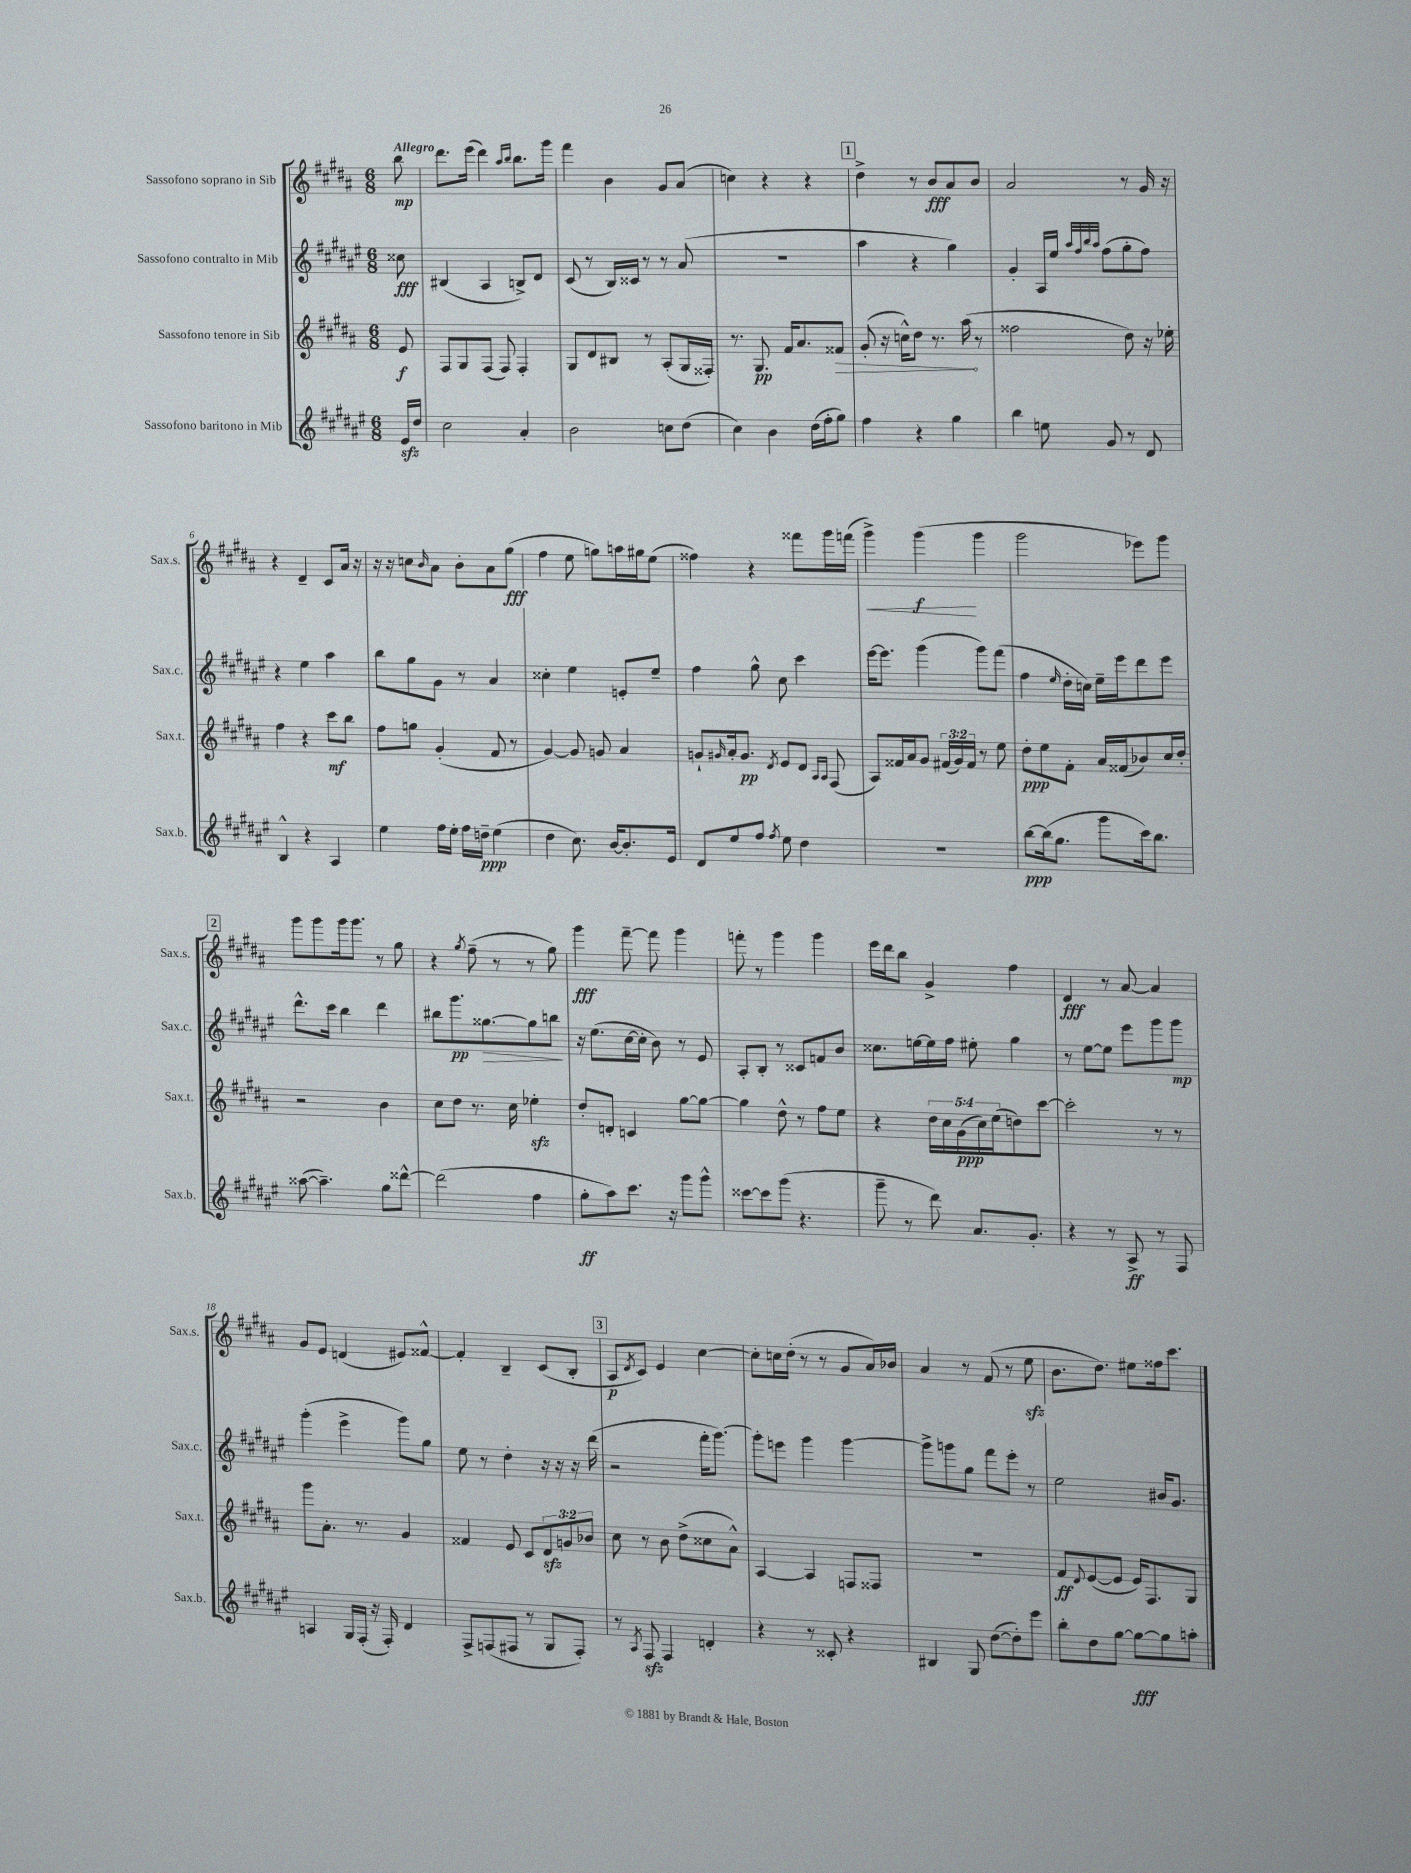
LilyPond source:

<<
\new StaffGroup <<
\new Staff = "s0" \with { instrumentName = "Sassofono soprano in Sib" shortInstrumentName = "Sax.s." } {
    \clef treble \key b \major \numericTimeSignature \time 6/8 \partial 8 \tempo "Allegro"
    b''8\mp |
    dis'''8. e'''16( dis'''4) \grace { ais''16 b''16 } b''8. gis'''16 |
    fis'''4 b'4 gis'8 ais'8( |
    c''4) r4 r4 |
    \mark \markup { \box "1" } dis''4-> r8 b'8\fff ais'8 b'8 |
    ais'2 r8 gis'16 r16 |
    r4 dis'4-- cis'8 ais'16 r16 |
    r16 r16 c''8 \grace { b'16 } ais'8 b'8-. ais'8 gis''8\fff( |
    fis''4 e''8 g''8) a''16 gis''16 e''8( |
    fisis''4) r4 fisis'''8 gis'''16 f'''16( |
    gis'''4->\<) gis'''4\f\!( gis'''4 |
    gis'''2 ees'''8) gis'''8 |
    \mark \markup { \box "2" } gis'''8 gis'''8 gis'''16 gis'''8. r8 gis''8 |
    r4 \acciaccatura { gis''8 } fis''8--( r8 r8 gis''8) |
    gis'''4\fff fis'''8~-- fis'''8 gis'''4 |
    f'''8-. r8 gis'''4 gis'''4 |
    e'''16 dis'''16 b''8 gis'4-> fis''4 |
    dis'4\fff r8 ais'8~ ais'4 |
    gis'8 e'8 d'4( eis'8) fisis'8~-^ |
    fisis'4-. b4-- cis'8( b8-. |
    \mark \markup { \box "3" } ais8\p \acciaccatura { dis'8 } cis'8) e'4 cis''4~ |
    cis''8-. c''16 dis''16-.( r8 r8 gis'8 ais'16) bes'16 |
    ais'4 r8 fis'8( r8 e''8\sfz |
    b'8. dis''8.) eis''8 fisis''16 cis'''8. \bar "|." |
}
\new Staff = "s1" \with { instrumentName = "Sassofono contralto in Mib" shortInstrumentName = "Sax.c." } {
    \clef treble \key fis \major \numericTimeSignature \time 6/8 \partial 8
    cisis''8\fff |
    bis4( ais4 b8->) dis'8 |
    cis'8( r8 b16) cisis'16 r8 r8 ais'8( |
    R2. |
    \mark \markup { \box "1" } ais''4 r4 gis''4) |
    gis'4-. ais16 eis''16 \grace { ais''32 fis''32 b''32 ais''32 } fis''8( gis''8-. fis''8) |
    r4 eis''4 ais''4 |
    b''8 gis''8 gis'8 r8 ais'4 |
    cisis''4-. eis''4 e'8-. eis''8-- |
    fis''4 gis''8-^ cis''8 cis'''4 |
    eis'''16~ eis'''8. gis'''4( gis'''8) fis'''8( |
    fis''4 \grace { eis''16 } dis''16-. c''16) eis''16-- eis'''16 dis'''8 eis'''8 |
    \mark \markup { \box "2" } dis'''8.-^ cis'''16 b''4 dis'''4 |
    bis''8 gis'''8.\pp gisis''8.~\> gisis''8 b''8\! |
    r16 eis''8.( cis''16~ cis''16-. b'8) r8 eis'8 |
    ais8-. b8-. r8 cisis'8 f'8 b'8 |
    cisis''8. e''16~ e''16 fis''16 eis''8-. gis''4 |
    r8 eis''8~ eis''8 eis'''8 gis'''8 gis'''8\mp |
    gis'''4-.( eis'''4-> gis'''8) gis''8 |
    eis''8 r8 dis''4-. r16 r16 r16 dis'''16( |
    \mark \markup { \box "3" } r2 fis'''16-. gis'''8.~) |
    gis'''8-. e'''8 gis'''4 gis'''4~ |
    gis'''8-> g'''8 gis''8 fis'''8 eis'''8-. r8 |
    eis''2 bis'16 gis'8. \bar "|." |
}
\new Staff = "s2" \with { instrumentName = "Sassofono tenore in Sib" shortInstrumentName = "Sax.t." } {
    \clef treble \key b \major \numericTimeSignature \time 6/8 \override Staff.TupletNumber.text = #tuplet-number::calc-fraction-text \partial 8
    e'8\f |
    fis8 gis8 fis8( fis8) fis4-. |
    gis8 dis'8 bis8 r8 ais8-.( gis16 fisis16-.) |
    r8. gis8.\pp fis'16 ais'8. \once \override Hairpin.circled-tip = ##t fisis'8\> |
    \mark \markup { \box "1" } gis'8-.( r16 c''16-^) dis''8 r8. ais''16\!( r8 |
    fisis''2 dis''8) r16 ees''16-. |
    fis''4 r4 cis'''8\mf b''8 |
    fis''8 g''8 gis'4-.( fis'8 r8 |
    gis'4~) gis'8 g'8 ais'4 |
    g'8-! \grace { gis'16 } ais'16-. gis'8.\pp \acciaccatura { dis'8 } e'8 dis'8 \grace { ais16 ais16 } fis8( |
    ais8) fisis'16 ais'16 gis'8 \tuplet 3/2 { fis'16( gis'16) fis'16 } r8 e''8 |
    dis''8-.\ppp e''8 fis'8-. ais'16 fisis'16( bes'8) cis''16 dis''16-. |
    \mark \markup { \box "2" } r2 b'4 |
    cis''8 dis''8 r8. cis''16 ees''4-.\sfz |
    dis''8-. d'8-. c'4 gis''8~ gis''8~ |
    gis''4 dis''8-^ r8 fis''8 e''8 |
    r4 \tuplet 5/4 { dis''16 cis''16 gis'16\ppp( cis''16) e''16( } d''8) cis'''8~ |
    cis'''2-. r8 r8 |
    gis'''8 ais'8.-. r8. gis'4 |
    fisis'4 e'8 cis'8 \tuplet 3/2 { dis'8\sfz g'8 bes'8 } |
    \mark \markup { \box "3" } cis''8 r8 b'8 dis''8->( cisis''8 ais'8-^) |
    ais4~ ais4 f8 fisis8 |
    r2. |
    fis'8\ff \appoggiatura { dis'8 } e'8~( e'8 e'16) fis8. gis8 \bar "|." |
}
\new Staff = "s3" \with { instrumentName = "Sassofono baritono in Mib" shortInstrumentName = "Sax.b." } {
    \clef treble \key fis \major \numericTimeSignature \time 6/8 \partial 8
    eis'16\sfz dis''16 |
    cis''2 ais'4-. |
    b'2 c''8 dis''8( |
    cis''4) b'4 dis''16( fis''16-. gis''8) |
    \mark \markup { \box "1" } fis''4 r4 gis''4 |
    b''4 e''8 gis'8 r8 dis'8 |
    b4-^ r4 ais4 |
    eis''4 fis''16 eis''16-. fis''16 d''16--\ppp eis''4( |
    dis''4 cis''8.) b'16~ b'8.-. eis'16 |
    dis'8 eis''8 fis''8 \acciaccatura { fis''8 } eis''8 dis''4 |
    R2. |
    b''8~\ppp b''16( gis''8. gis'''8 cis'''16) b''8. |
    \mark \markup { \box "2" } aisis''8~( aisis''4.--) gis''8 disis'''8~-^ |
    disis'''2( fis''4 |
    gis''8-.\ff ais''8) cis'''8. r16 gis'''8 gis'''8-^ |
    cisis'''8~ cisis'''8 gis'''8( r4. |
    gis'''8-- r8 dis'''8) ais'8. gis'8.-. |
    r4 r8 ais8->\ff r8 fis8 |
    a4 gis16 fis16-.( r16 fis16-.) dis'4 |
    fis8-> f8( fis8 r8 gis8 fis8-.) |
    \mark \markup { \box "3" } r8 \acciaccatura { ais8 } fis8\sfz fis4 d'4-. |
    r4 r8 cisis'8-. r4 |
    bis4 gis8 dis''8~( dis''8-.) eis'''8 |
    b''8-. dis''8 gis''8~ gis''8~\fff gis''8 a''8-. \bar "|." |
}
>>
>>
